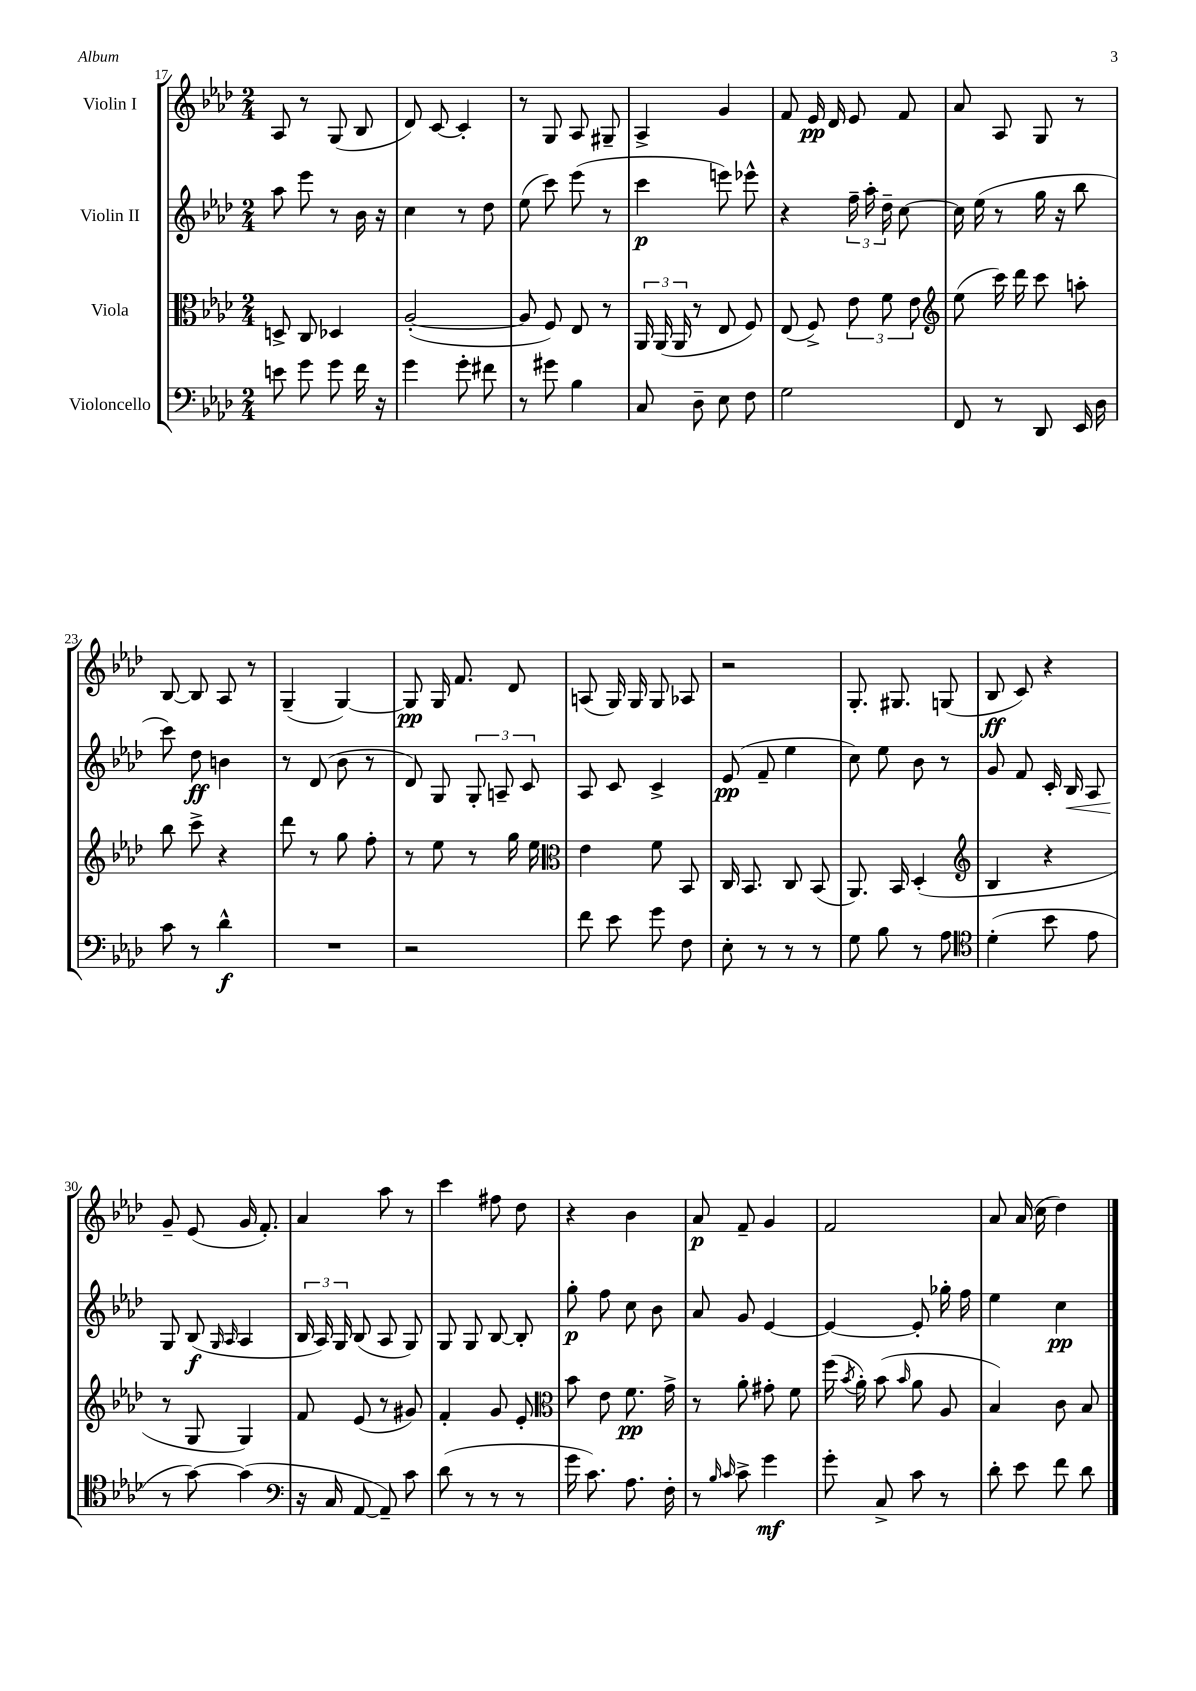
<<
\new StaffGroup <<
\new Staff = "s0" \with { instrumentName = "Violin I" } {
    \clef treble \key aes \major \numericTimeSignature \time 2/4
    \autoBeamOff aes8 r8 g8( bes8 |
    des'8) c'8~ c'4-. |
    r8 g8 aes8 gis8-- |
    aes4-> g'4 |
    f'8 ees'16\pp des'16 ees'8 f'8 |
    aes'8 aes8 g8 r8 |
    bes8~ bes8 aes8 r8 |
    g4--( g4~) |
    g8\pp g16 f'8. des'8 |
    a8( g16) g16 g8 aes8 |
    r2 |
    g8.-. gis8. g8( |
    bes8\ff c'8) r4 |
    g'8-- ees'8( g'16 f'8.-.) |
    aes'4 aes''8 r8 |
    c'''4 fis''8 des''8 |
    r4 bes'4 |
    aes'8\p f'8-- g'4 |
    f'2 |
    aes'8 aes'16( c''16 des''4) \bar "|." |
}
\new Staff = "s1" \with { instrumentName = "Violin II" } {
    \clef treble \key aes \major \numericTimeSignature \time 2/4
    \autoBeamOff aes''8 ees'''8 r8 bes'16 r16 |
    c''4 r8 des''8 |
    ees''8( c'''8) ees'''8( r8 |
    c'''4\p e'''8) ees'''8-^ |
    r4 \tuplet 3/2 { f''16-- aes''16-. des''16-- } c''8~ |
    c''16 ees''16( r8 g''16 r16 bes''8 |
    c'''8) des''8\ff b'4 |
    r8 des'8( bes'8 r8 |
    des'8) g8 \tuplet 3/2 { g8-. a8-- c'8 } |
    aes8 c'8 c'4-> |
    ees'8\pp( f'8-- ees''4 |
    c''8) ees''8 bes'8 r8 |
    g'8 f'8 c'16-. bes16\< aes8 |
    g8\! bes8\f( \grace { g16 aes16 } aes4 |
    \tuplet 3/2 { bes16 aes16) g16 } bes8( aes8 g8) |
    g8 g8 bes8~ bes8-. |
    g''8-.\p f''8 c''8 bes'8 |
    aes'8 g'8 ees'4~ |
    ees'4~ ees'8-. ges''16-. f''16 |
    ees''4 c''4\pp \bar "|." |
}
\new Staff = "s2" \with { instrumentName = "Viola" } {
    \clef alto \key aes \major \numericTimeSignature \time 2/4
    \autoBeamOff d8-> c8 des4 |
    aes2~-.( |
    aes8 f8) ees8 r8 |
    \tuplet 3/2 { aes,16 aes,16( aes,16 } r8 ees8 f8) |
    ees8( f8->) \tuplet 3/2 { ees'8 f'8 ees'8 } |
    \clef treble ees''8( c'''16) des'''16 c'''8 a''8-. |
    bes''8 c'''8-> r4 |
    des'''8 r8 g''8 f''8-. |
    r8 ees''8 r8 g''16 ees''16 |
    \clef alto ees'4 f'8 bes,8 |
    c16 bes,8. c8 bes,8( |
    aes,8.) bes,16 des4-.( |
    \clef treble bes4 r4 |
    r8 g8 g4) |
    f'8 ees'8( r8 gis'8) |
    f'4-. g'8 ees'8-. |
    \clef alto bes'8 ees'8 f'8.\pp g'16-> |
    r8 aes'8-. gis'8-. f'8 |
    f''16( \acciaccatura { bes'8 } aes'16-.) bes'8( \grace { bes'16 } aes'8 aes8 |
    bes4) c'8 bes8 \bar "|." |
}
\new Staff = "s3" \with { instrumentName = "Violoncello" } {
    \clef bass \key aes \major \numericTimeSignature \time 2/4
    \autoBeamOff e'8 g'8 g'8 f'16 r16 |
    g'4 g'8-. fis'8 |
    r8 gis'8 bes4 |
    c8 des8-- ees8 f8 |
    g2 |
    f,8 r8 des,8 ees,16 des16 |
    c'8 r8 des'4-^\f |
    R2 |
    r2 |
    f'8 ees'8 g'8 f8 |
    ees8-. r8 r8 r8 |
    g8 bes8 r8 aes8 |
    \clef tenor des'4-.( bes'8 ees'8 |
    r8 g'8~) g'4( |
    \clef bass r16 c16 aes,8~ aes,8--) c'8 |
    des'8( r8 r8 r8 |
    g'16 c'8.) aes8. f16-. |
    r8 \grace { bes16 c'16 } c'8-> g'4\mf |
    g'8-. c8-> c'8 r8 |
    des'8-. ees'8 f'8 des'8 \bar "|." |
}
>>
>>
\layout { \context { \Score currentBarNumber = #17 } }
